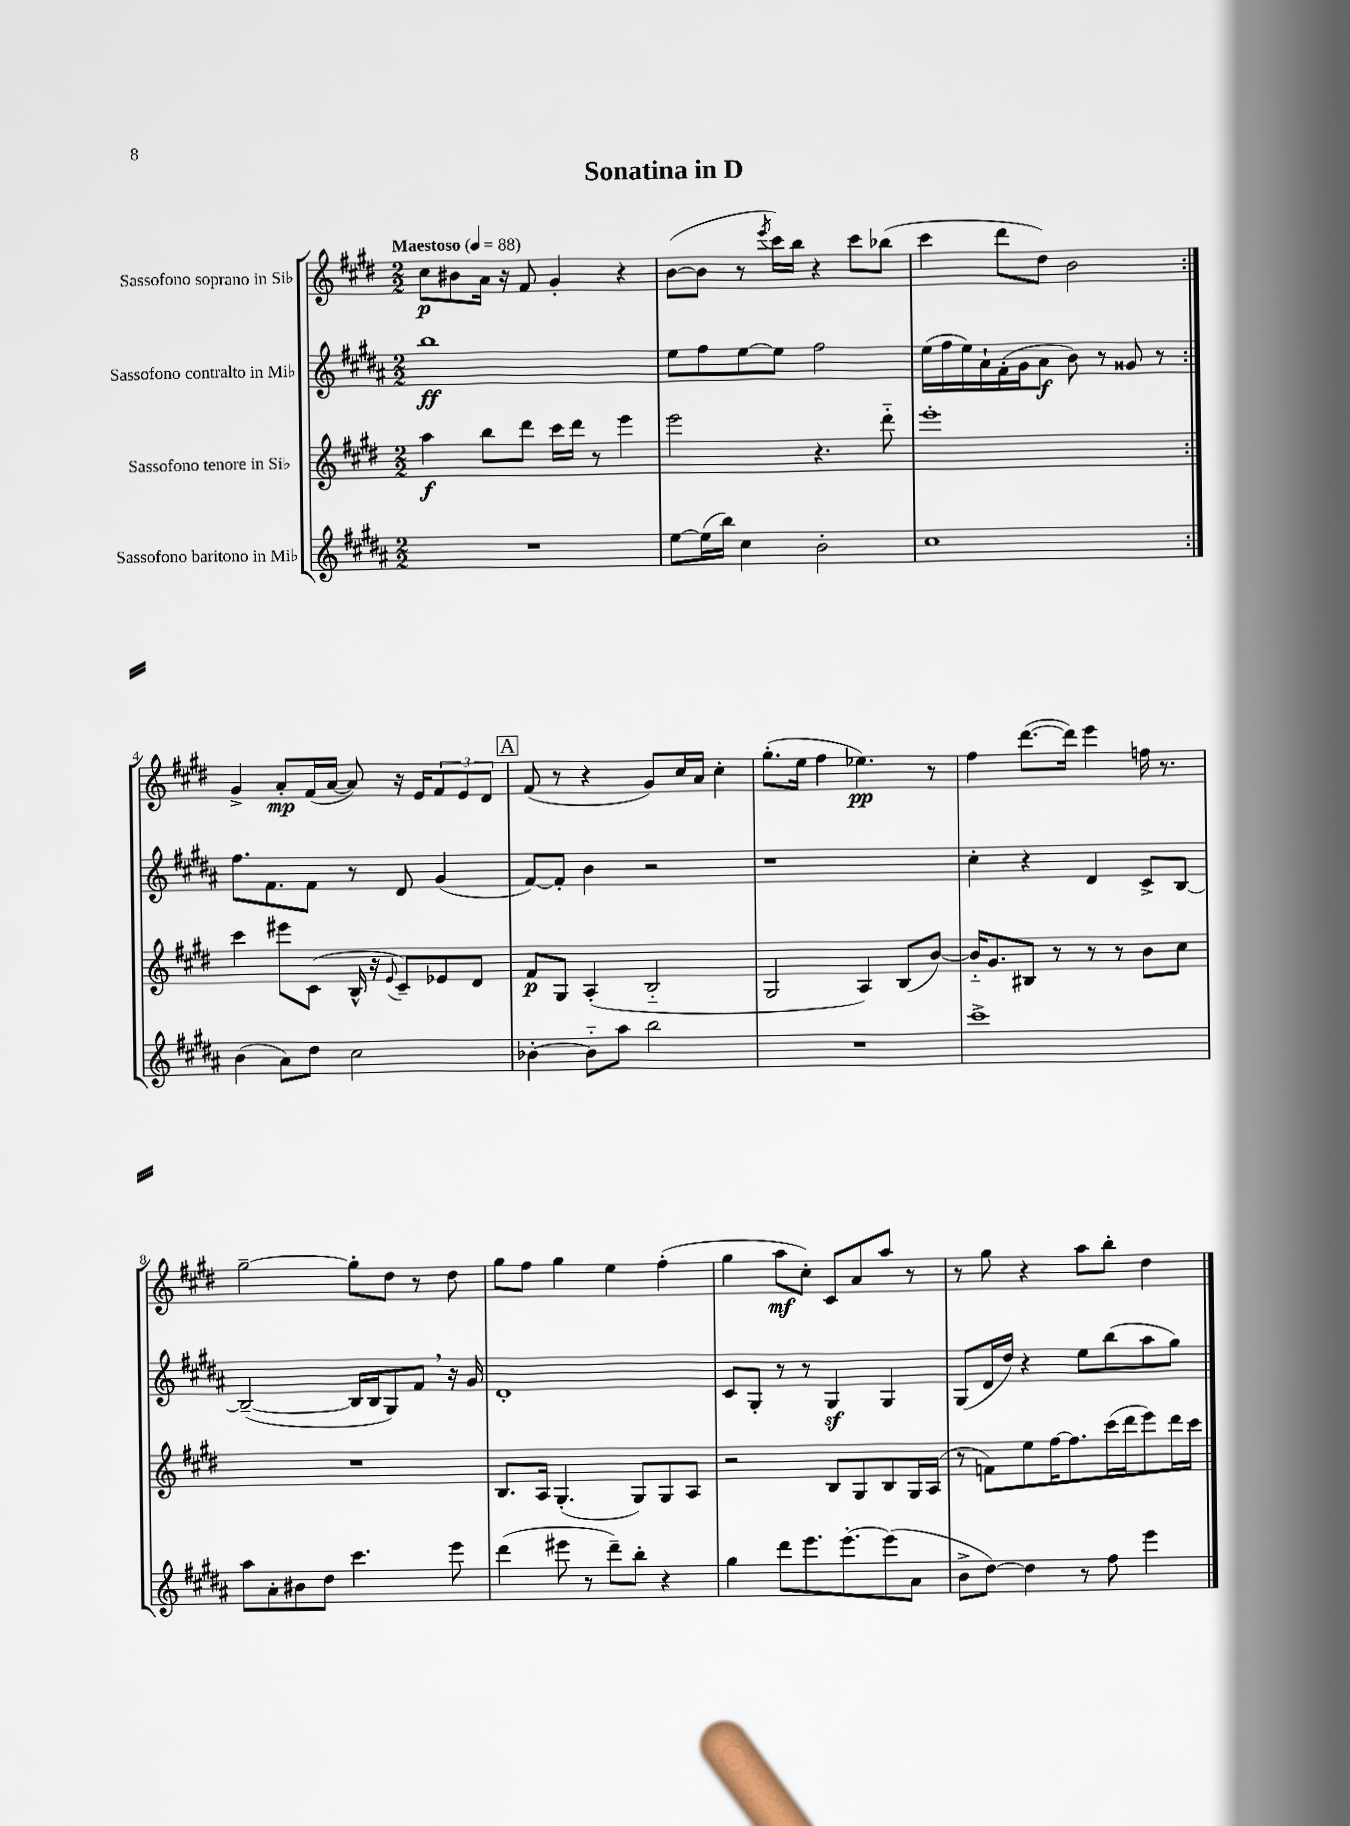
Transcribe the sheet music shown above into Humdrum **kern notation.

**kern	**kern	**dynam	**kern	**dynam	**kern	**dynam
*part4	*part3	*part3	*part2	*part2	*part1	*part1
*staff4	*staff3	*staff3	*staff2	*staff2	*staff1	*staff1
*I"Sassofono baritono in Mi♭	*I"Sassofono tenore in Si♭	*	*I"Sassofono contralto in Mi♭	*	*I"Sassofono soprano in Si♭	*
*clefG2	*clefG2	*	*clefG2	*	*clefG2	*
*k[f#c#g#d#a#]	*k[f#c#g#d#]	*	*k[f#c#g#d#a#]	*	*k[f#c#g#d#]	*
*M2/2	*M2/2	*	*M2/2	*	*M2/2	*
*MM88	*MM88	*	*MM88	*	*MM88	*
=1	=1	=1	=1	=1	=1	=1
!	!	!	!	!	!LO:TX:a:B:t=Maestoso	!
1r	4aa\	f	1bb	ff	8cc#\L	p
.	.	.	.	.	8b#X\	.
.	8bb\L	.	.	.	16a\Jk	.
.	.	.	.	.	16r	.
.	8ddd#\J	.	.	.	8f#/	.
.	16ccc#\LL	.	.	.	4g#'/	.
.	16ddd#\JJ	.	.	.	.	.
.	8r	.	.	.	.	.
.	4eee\	.	.	.	4r	.
=2	=2	=2	=2	=2	=2	=2
[8ee\L	2eee\	.	8ee\L	.	([8b\L	.
(16ee\L]	.	.	8ff#\	.	8b\J]	.
16bb\JJ)	.	.	.	.	.	.
4cc#\	.	.	[8ee\	.	8r	.
.	.	.	.	.	8qeee/	.
.	.	.	8ee\J]	.	16ccc#\LL)	.
.	.	.	.	.	16bb\JJ	.
2b'\	4.r	.	2ff#\	.	4r	.
.	.	.	.	.	8ccc#\L	.
.	8ddd#\	.	.	.	(8bb-X\J	.
=3	=3	=3	=3	=3	=3	=3
1cc#	1eee'	.	(16ee\LL	.	4ccc#\	.
.	.	.	16ff#\	.	.	.
.	.	.	16ee\)	.	.	.
.	.	.	16a#`\	.	.	.
.	.	.	(16f#'\	.	8ddd#\L	.
.	.	.	16g#\J	.	.	.
.	.	.	8a#\J	f	8dd#\J)	.
.	.	.	8b\)	.	2b\	.
.	.	.	8r	.	.	.
.	.	.	8g##X/	.	.	.
.	.	.	8r	.	.	.
!!LO:LB:g=z
=4:|!	=4:|!	=4:|!	=4:|!	=4:|!	=4:|!	=4:|!
(4b\	4ccc#\	.	8.ff#\L	.	4g#^/	.
.	.	.	8.f#\	.	.	.
8a#\L)	8eee#X\L	.	.	.	8a'/L	mp
8dd#\J	(8c#\J	.	8f#\J	.	(16f#/L	.
.	.	.	.	.	[16a/JJ	.
2cc#\	16B^^/	.	8r	.	8a/])	.
.	16r	.	.	.	.	.
.	8qqe/	.	.	.	.	.
.	8c#~/L)	.	8d#/	.	16r	.
.	.	.	.	.	16e/KL	.
.	8e-X/	.	(4g#/	.	12f#/	.
.	.	.	.	.	12e/	.
.	8d#/J	.	.	.	.	.
.	.	.	.	.	12d#/J	.
!!LO:REH:place=s1:t=A
=5	=5	=5	=5	=5	=5	=5
[4b-X'\	8f#/L	p	[8f#/L)	.	(8f#/	.
.	8G#/J	.	8f#'/J]	.	8r	.
8b-\L]	(4A'/	.	4b\	.	4r	.
8aa#\J	.	.	.	.	.	.
2bb\	2B/	.	2r	.	8g#/L)	.
.	.	.	.	.	16cc#/L	.
.	.	.	.	.	16a/JJ	.
.	.	.	.	.	4cc#'\	.
=6	=6	=6	=6	=6	=6	=6
1r	2G#/	.	1r	.	(8.gg#'\L	.
.	.	.	.	.	16ee\Jk	.
.	.	.	.	.	4ff#\	.
.	4A/)	.	.	.	4.ee-X\)	pp
.	(8B/L	.	.	.	.	.
.	[8b/J)	.	.	.	8r	.
=7	=7	=7	=7	=7	=7	=7
1ccc#^	16b/KL]	.	4cc#'\	.	4ff#\	.
.	8.g#/	.	.	.	.	.
.	8B#X/J	.	4r	.	([8.ddd#\L	.
.	8r	.	.	.	.	.
.	.	.	.	.	16ddd#\Jk])	.
.	8r	.	4d#/	.	4eee\	.
.	8r	.	.	.	.	.
.	8b\L	.	8c#^/L	.	16ffn\	.
.	.	.	.	.	8.r	.
.	8cc#\J	.	[8B/J	.	.	.
!!LO:LB:g=z
=8	=8	=8	=8	=8	=8	=8
8aa#\L	1r	.	(2B~/_	.	[2gg#~\	.
8a#'\	.	.	.	.	.	.
8b#X\	.	.	.	.	.	.
8dd#\J	.	.	.	.	.	.
4.ccc#\	.	.	16B/LL]	.	8gg#'\L]	.
.	.	.	16B/J	.	.	.
.	.	.	8G#/)	.	8dd#\J	.
.	.	.	8f#,/J	.	8r	.
8eee\	.	.	16r	.	8dd#\	.
.	.	.	16g#/	.	.	.
=9	=9	=9	=9	=9	=9	=9
(4ddd#\	8.B/L	.	1d#'	.	8gg#\L	.
.	.	.	.	.	8ff#\J	.
.	16A/Jk	.	.	.	.	.
8eee#X\	(4.G#'/	.	.	.	4gg#\	.
8r	.	.	.	.	.	.
8ddd#~\L)	.	.	.	.	4ee\	.
8bb'\J	8G#/L)	.	.	.	.	.
4r	8G#/	.	.	.	(4ff#'\	.
.	8A/J	.	.	.	.	.
=10	=10	=10	=10	=10	=10	=10
4gg#\	2r	.	8c#/L	.	4gg#\	.
.	.	.	8G#'/J	.	.	.
8ddd#\L	.	.	8r	.	8aa\L	mf
8.eee\	.	.	8r	.	8cc#'\J)	.
.	8B/L	.	4G#z/	.	8c#/L	.
[8.eee'\	.	.	.	.	.	.
.	8G#/	.	.	.	8a/	.
(8eee\]	8B/	.	4G#/	.	8aa/J	.
8a#\J	16G#/L	.	.	.	8r	.
.	(16A/JJ	.	.	.	.	.
=11	=11	=11	=11	=11	=11	=11
8b^\L	8r	.	(8G#/L	.	8r	.
[8dd#\J)	8fn\L)	.	16d#/L	.	8gg#\	.
.	.	.	16dd#/JJ)	.	.	.
4dd#\]	8ee\	.	4r	.	4r	.
.	[16ff#\K	.	.	.	.	.
.	8.ff#\]	.	.	.	.	.
8r	.	.	8ee\L	.	8aa\L	.
8ff#\	(16ccc#\L	.	(8bb\	.	8bb'\J	.
.	16ddd#\J	.	.	.	.	.
4eee\	8eee\)	.	8aa#\	.	4dd#\	.
.	16ddd#\L	.	8gg#\J)	.	.	.
.	16ccc#\JJ	.	.	.	.	.
==	==	==	==	==	==	==
*-	*-	*-	*-	*-	*-	*-
